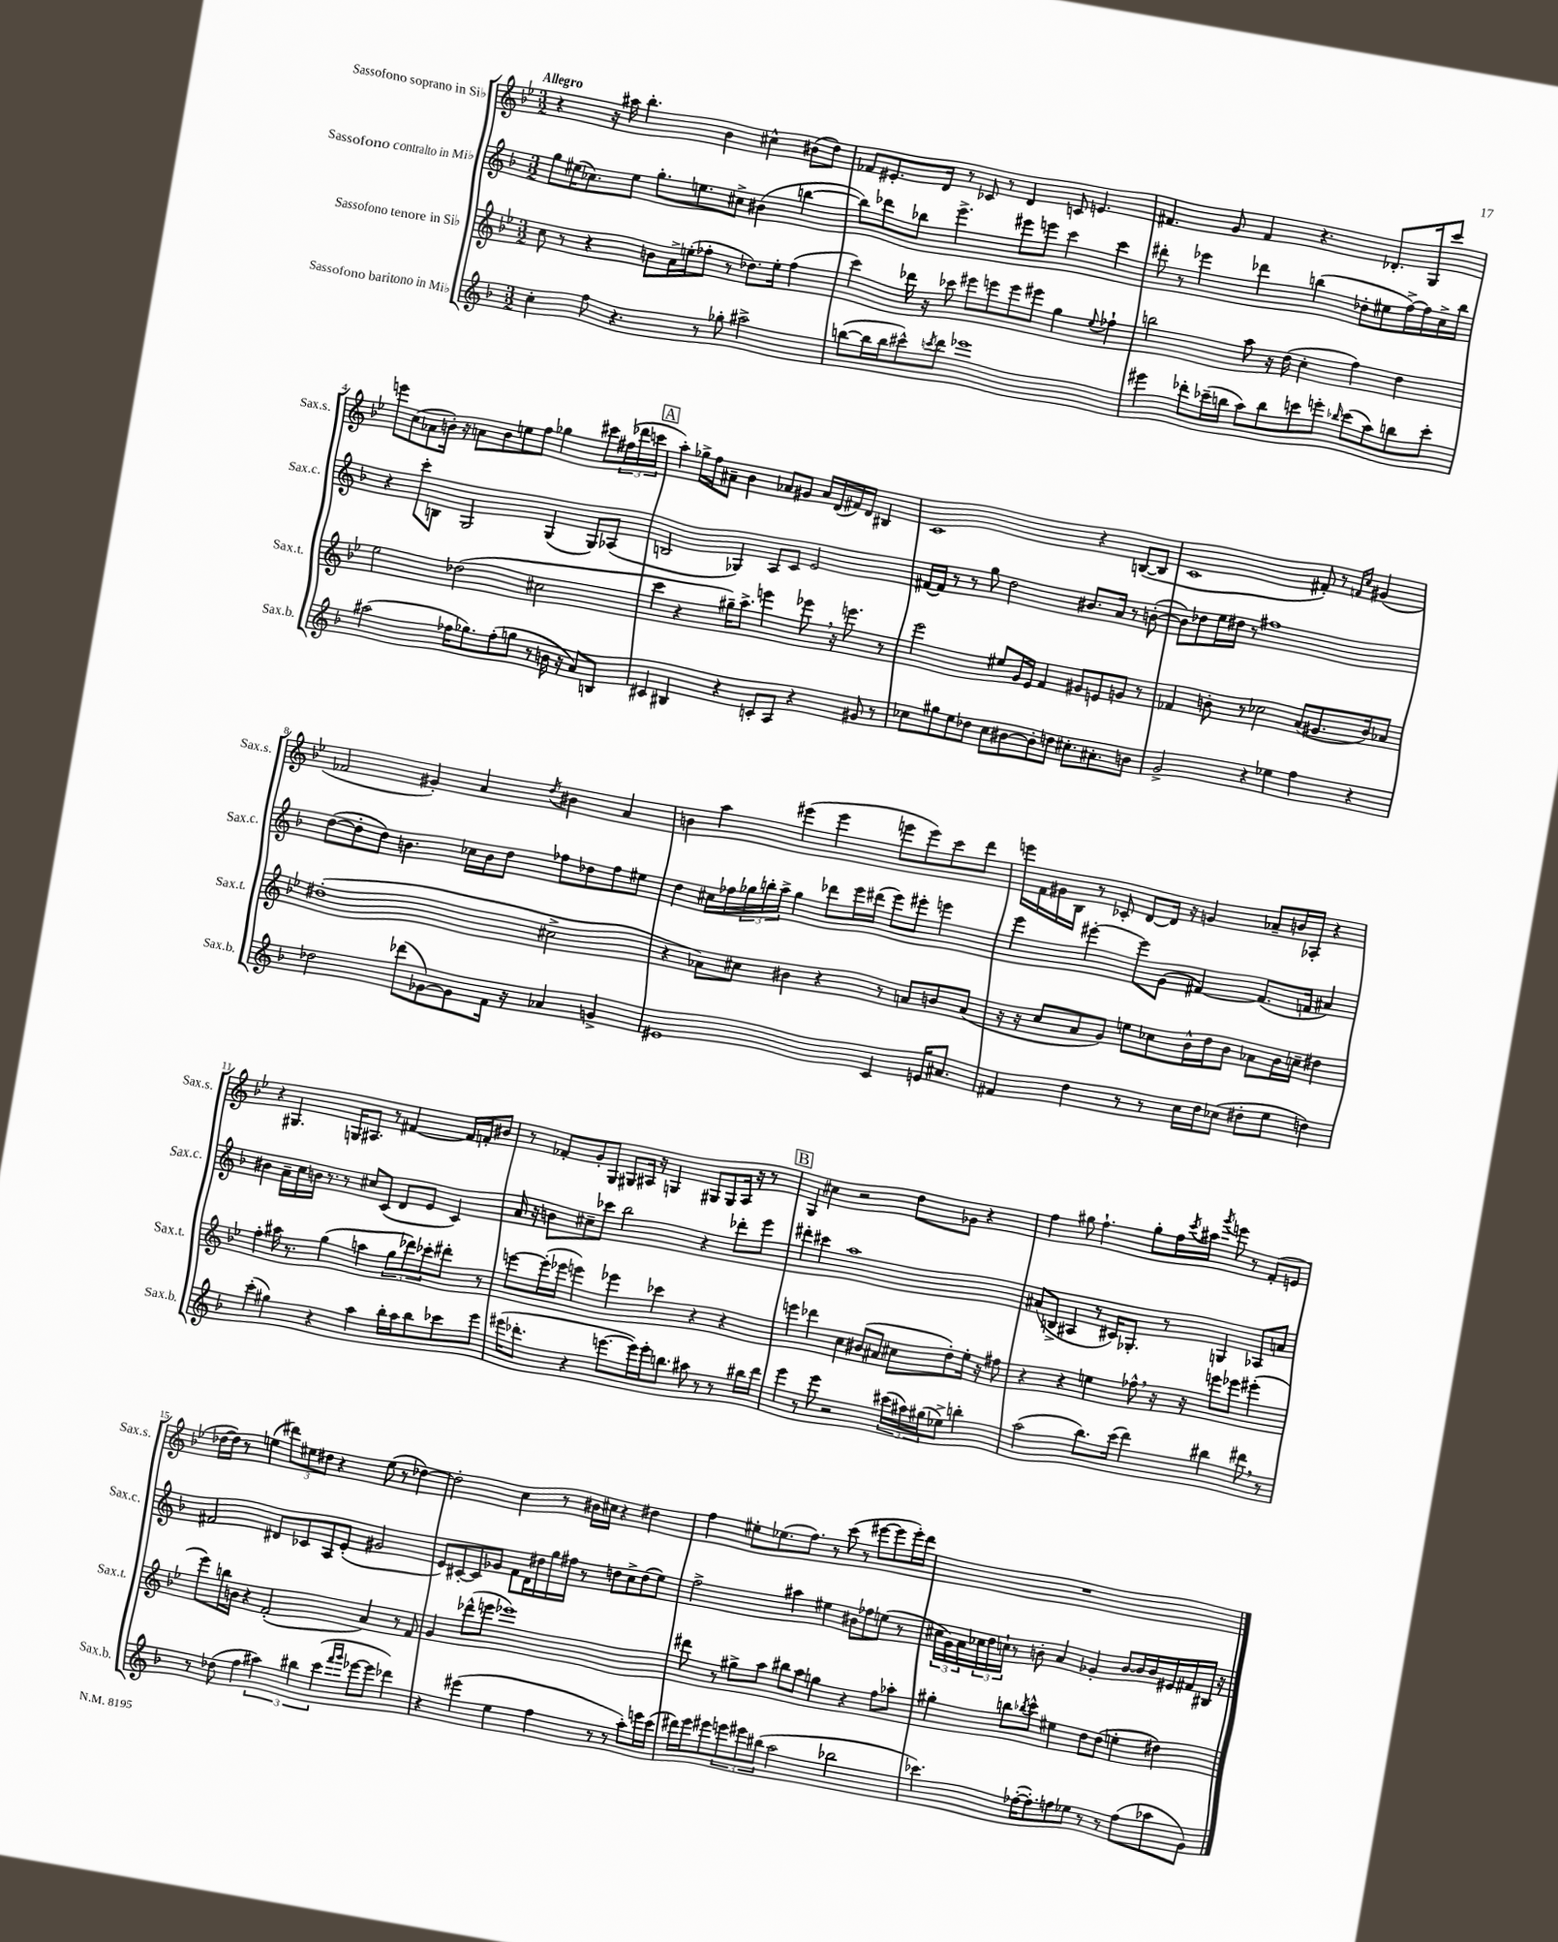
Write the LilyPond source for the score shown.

<<
\new StaffGroup <<
\new Staff = "s0" \with { instrumentName = "Sassofono soprano in Sib" shortInstrumentName = "Sax.s." } {
    \clef treble \key bes \major \numericTimeSignature \time 3/2 \tempo "Allegro"
    r4 r16 ais''16 bes''4.-. bes'4 cis''4-^ bis'8( d''8) |
    fes'8 eis'8.-. d'16 r8 ces'8 r8 d'4 c'8 e'4. |
    fis'4. g'8 fis'4 r4. des'8.-. g16 c'''8 |
    e'''8 c''8( aes'8 b'16-.) r16 a'8 b'8 e''8 f''8 ges''4 cis'''8 \tuplet 3/2 { fis''16( des'''16 c'''16 } |
    \mark \markup { \box "A" } a''4-.) ges''16-> f''16 ais'8-- bes'4 aes'8 gis'8 aes'16 d'16( fis'16) d'16 bis4 |
    c'1 r4 b8~( b8 |
    c'1 fis'8-.) r8 \grace { f'16 c''16 } gis'4( |
    fes'2 gis'4-.) a'4 \acciaccatura { d''8 } bis'4 a'4 |
    b'4 a''4 eis'''4( eis'''4 e'''8 e'''8) c'''8 d'''8 |
    e'''16 f'16 gis'16 bes16 r8 ces'8-. d'8~ d'16 r16 g'4 aes'8-- b'16 aes16-. r4 |
    r4 gis4. g16 ais8. r8 fis'4~ fis'16 f'16-. bis'8 |
    r8 fes'8-. g'8-. g8 gis8 ais16 r16 g4 gis8 gis8 ais16 r16 r8 |
    \mark \markup { \box "B" } g4 cis''4 r2 d''8 ges'8 r4 |
    f''4 gis''8 f''4.-! gis''8-. f''16 \acciaccatura { c'''8 } ais''16 \acciaccatura { g'''8 } e'''8 r8 f'8-.( e'8 |
    des''16~ des''16) r8 e''4( \tuplet 3/2 { dis'''8) eis''8 dis''8 } r4 eis''8( r8 des''4~) |
    des''2-. c''4 r8 bis'16 cis''16 r4 dis''4 |
    f''4 eis''8-. ees''8.( f''8.) r8 c'''8( r8 eis'''8~ eis'''8 eis'''16-.) d'''16 |
    R1. \bar "|." |
}
\new Staff = "s1" \with { instrumentName = "Sassofono contralto in Mib" shortInstrumentName = "Sax.c." } {
    \clef treble \key f \major \numericTimeSignature \time 3/2
    g''8 eis''16( ces''8.) eis''8 g''8.-. e''8. cis''8-> bis'4( b''4~ |
    b''8) des'''8 bes''8 e'''4.-> eis'''8 e'''8 c'''4 c'''4 |
    dis'''8-. r8 ees'''4 des'''4 b''4( des''8-. eis''8 f''16~->) f''16 c''16-> b''16 |
    r4 c'''8-. b8 g2 g4( g8) aes8( |
    \mark \markup { \box "A" } b2 ges4) a8 c'8 e'2 |
    fis'16~ fis'16 r8 r8 g''8 d''2 bis'8. a'16 r8 b'8~-.( |
    b'8) des''8 e''16 dis''16 r8 fis''1 |
    d''8~( d''8-. d''8) b'4. ces''16 b'16 d''8 fes''8 des''8 fes''8 eis''8 |
    d''4 cis''16 fes''16 \tuplet 3/2 { ges''16 b''16-. a''16-> } ges''4 des'''8 e'''16 dis'''16( e'''8) eis'''8-. e'''4 |
    e'''4 eis'''4~-. eis'''8 g'8( fis'4~) fis'8.( f'16 ais'4) |
    bis'4 a'16-- c''16 b'16 r8. r8 cis''8 c'8( d'8 e'8 c'4) |
    a'16 r16 b'8 cis''8-- ces'''8 bes''2 r4 des'''8-. e'''8 |
    \mark \markup { \box "B" } dis'''4-. cis'''4 a''1 |
    ais'8( b8-> ais4 r8 cis'16) ges8.-. r8 g4 aes8 a'8 |
    fis'2 dis'8 ces'8 a8 e'8-.( gis'2 |
    e'8) cis'8~-. cis'8 ges'8 f'8 d'16 dis''16 g''16 fis''16 r8 d''8 c''8-> d''8( e''8) |
    f''2-> ais''4 eis''4 bis'8 fes''8 e''8( r8 |
    \tuplet 3/2 { cis''16 g'16) a'16 } \tuplet 3/2 { ces''16 d''16 c''16-! } r8 b'8-. a'4 ges'4-. b'8~ b'16 b'16 eis'16 fis'16 bis16 r16 \bar "|." |
}
\new Staff = "s2" \with { instrumentName = "Sassofono tenore in Sib" shortInstrumentName = "Sax.t." } {
    \clef treble \key bes \major \numericTimeSignature \time 3/2
    c''8 r8 r4 b'8 a'16-> e''16-.( fes''8-. r8 des''8.) e''16-. fes''4( |
    c'''4) des'''16 r16 ces'''8 eis'''8 e'''8 e'''8 eis'''8 g''4 \appoggiatura { ees''8 } fes''4-! |
    b''2 a''8 r16 d''16( c''4-. f''4) d''4 |
    ees''2 des''2( cis''2 |
    \mark \markup { \box "A" } c'''4 r4 gis''16--) a''8.-> e'''4 ees'''8 \breathe r16 e'''8. r8 |
    ees'''2 eis''8 g'16 ees'16 f'4 gis'8 e'8 g'8 r8 |
    fes'4 b'8-. r8 ces''2 a'8( gis'8. b'16) aes'8 |
    dis''1-.( cis''2-> |
    r4 aes'8) cis''8 bis'4 r4 r8 a'8 b'8 a'8( |
    r16 r16 c''8 a'8 g'8) e''8 ces''8 bes'16-^ d''16 bes'8 aes'8 bes'16 c''16-- dis''4 |
    f''4-. ais''16 r8. g''4( a''4 \tuplet 3/2 { g''8 des'''8) ces'''8-. } dis'''8-. r8 |
    e'''8~ e'''16-.( ees'''16 e'''4) ees'''4 ces'''4 r4 r4 |
    \mark \markup { \box "B" } e'''4 des'''4 c''4 bis'8( ais'8 cis''8 d''8-.) ees''16-. r16 fis''8 |
    r4 r4 e''4 fes''8-^ \breathe r16 r16 e'''8 ees'''8 eis'''4-.( |
    ees'''8) b''16 b'16 r4 f'2-.( a'4) r8 f'8 |
    g'4 des'''8-^( e'''8 ees'''1) |
    dis'''8 r8 gis''8-> a''8 bis''8 a''8 g''4 r4 f''8 aes''8-. |
    gis''4-. b''8 \acciaccatura { bes''8 } c'''8-^ eis''4 d''8 d''8( e''4-. dis''4) \bar "|." |
}
\new Staff = "s3" \with { instrumentName = "Sassofono baritono in Mib" shortInstrumentName = "Sax.b." } {
    \clef treble \key f \major \numericTimeSignature \time 3/2
    c''4-. f''8 r4. r8 ges''8-. ais''2-> |
    b''8~( b''16 b''16 cis'''8-^) \acciaccatura { c'''8 } d'''8 ees'''1 |
    eis'''4 des'''8-. ces'''16--( b''16 a''8) b''8 c'''8 e'''8-. \grace { bes''16 } c'''8( a''8) b''8 c'''8-. |
    ais''2( fes''16 ges''8.) fes''8-.( g''8 r8 b'16 r16 a'8) b8 |
    \mark \markup { \box "A" } cis'4 bis4 r4 c'8-. a8 r4 gis'8 r8 |
    ces''8 gis''8 e''8 des''8 ces''8 bis'8~ bis'8-. d''8 cis''8.-. ais'8.-. b'8 |
    g'2-> r4 ees''4 f''4 r4 |
    des''2 des'''8( ges'8~) ges'8 f'16 r16 aes'4 g'4-> |
    eis'1 c'4 e'16 ais'8. |
    fis'4 d''4 r8 r8 c''16 d''16 ces''8( dis''8-. e''8 d''4) |
    c'''4-.( gis''4) r4 a''4 bes''16-. a''16 bes''8 ces'''8 e'''8 |
    eis'''16( des'''8.-. r4 e'''8.~ e'''16) e'''16-. b''8. ais''8 r8 r8 bis''16 des'''16 |
    \mark \markup { \box "B" } e'''4 r8 e'''8 r2 \tuplet 3/2 { cis'''16( ais''16) gis''16( } ees''8->) b''4-. |
    a''2( bes''8.) c'''16( d'''4) bis''4 dis'''8 \breathe r8 |
    r8 des''8( f''4 \tuplet 3/2 { ais''4) bis''4 c'''4( } \grace { f'''16 g'''16 } ees'''8~ ees'''8 des'''4) |
    r4 eis'''4( e''4 f''4 r8 r8 a''8-.) e'''16 c'''16( |
    dis'''16) e'''16 eis'''8 \tuplet 3/2 { e'''8 eis'''8 bis''8( } a''2 bes''2 |
    ces'''4.) fes''16~-.( fes''8.-.) f''8 ees''8 r8 r8 f''8( aes''8 g'8) \bar "|." |
}
>>
>>
